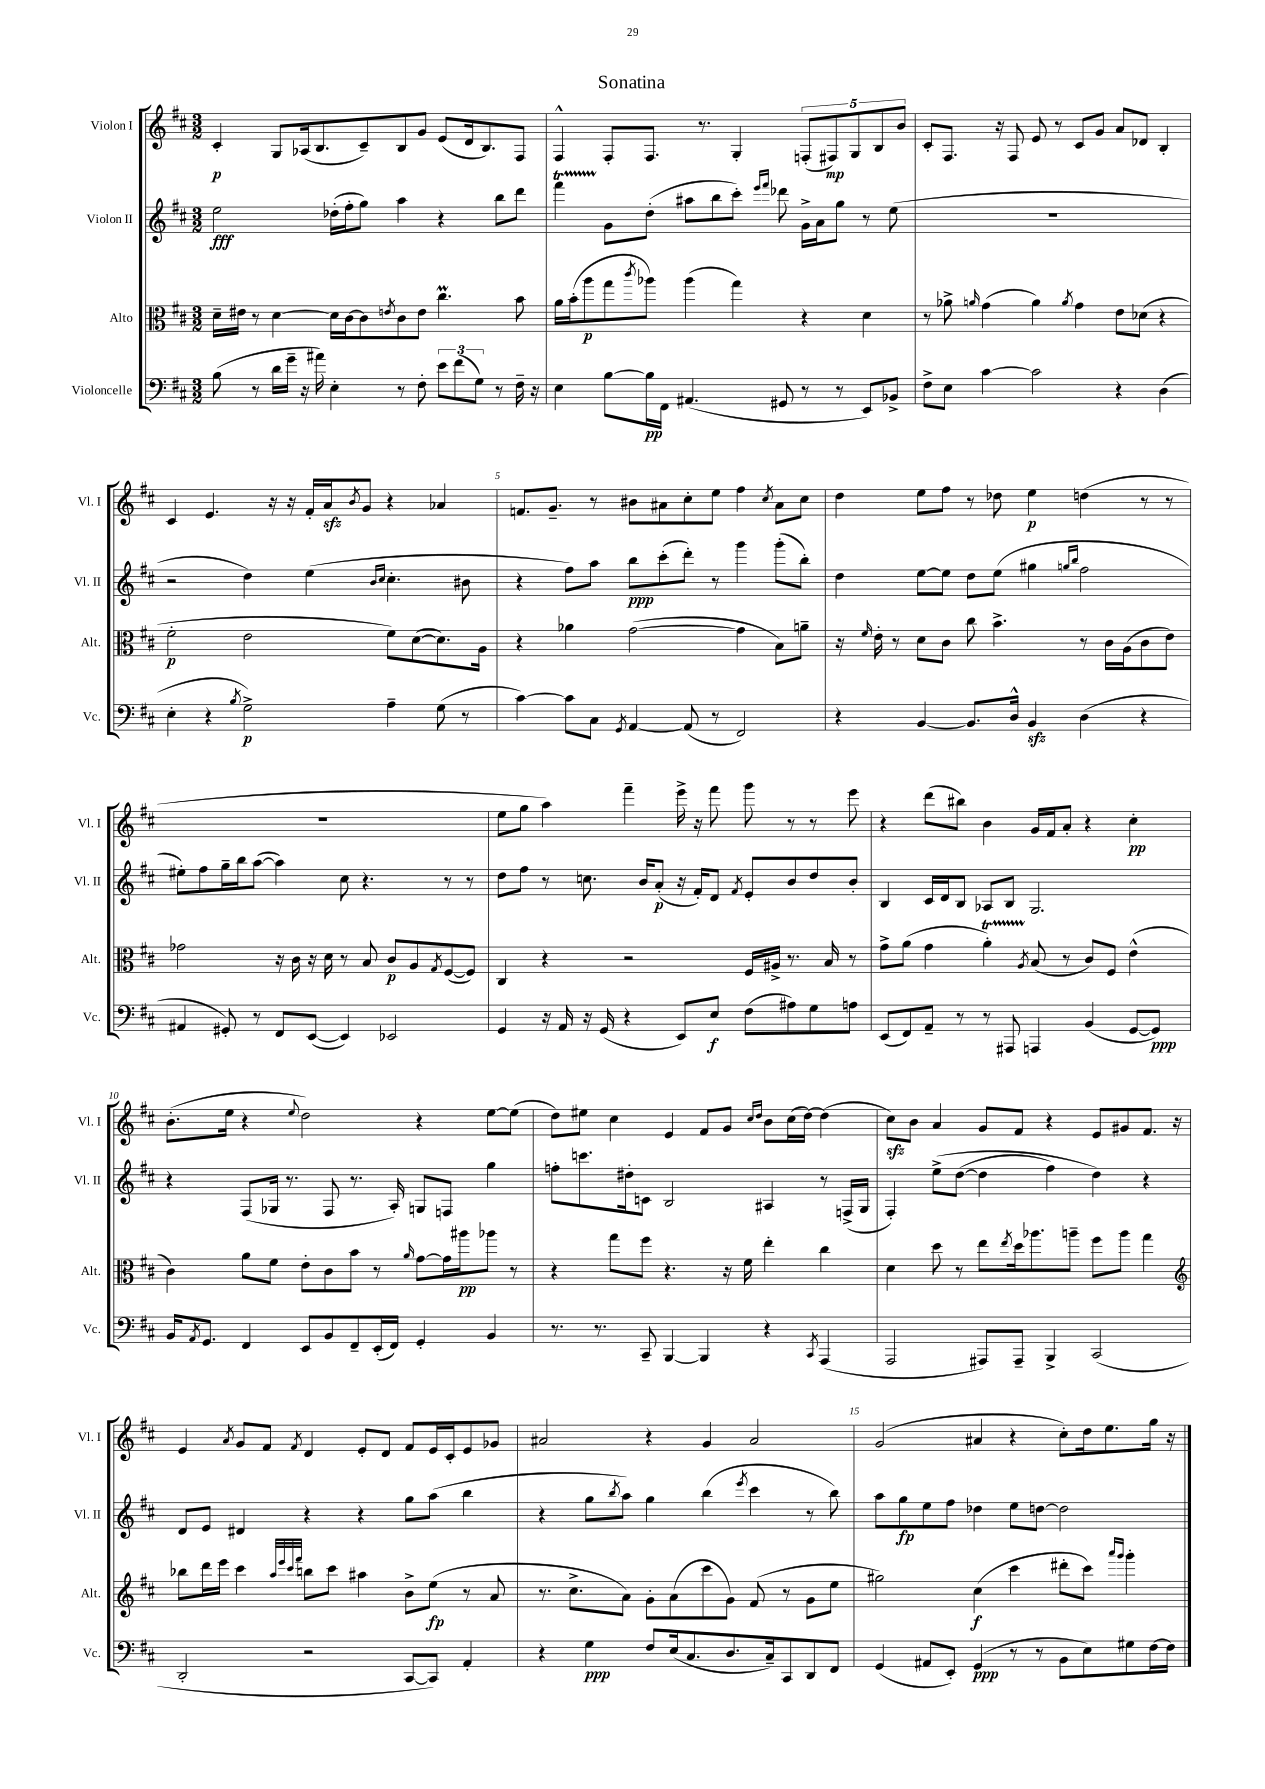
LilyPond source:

\header { title = "Sonatina" }
<<
\new StaffGroup <<
\new Staff = "s0" \with { instrumentName = "Violon I" shortInstrumentName = "Vl. I" } {
    \clef treble \key d \major \numericTimeSignature \time 3/2
    cis'4-.\p g8 aes16( b8. cis'8--) b8 g'8 e'8( d'16 b8.) fis8 |
    fis4-^ fis8-. fis8. r8. g4-. \tuplet 5/4 { f8-.( fis8\mp) g8 b8 b'8 } |
    cis'8-. fis8. r16 fis8 e'8 r8 cis'8 g'8 a'8 des'8 b4-. |
    cis'4 e'4. r16 r16 fis'16-. a'16\sfz \acciaccatura { b'8 } g'8 r4 aes'4 |
    f'8. g'8.-- r8 bis'8 ais'8 cis''8-. e''8 fis''4 \acciaccatura { cis''8 } ais'8 cis''8 |
    d''4 e''8 fis''8 r8 des''8 e''4\p d''4( r8 r8 |
    R1. |
    e''8 g''8 a''4) fis'''4-- e'''16-> r16 fis'''8 g'''8 r8 r8 e'''8 |
    r4 d'''8( bis''8) b'4 g'16 fis'16 a'8-. r4 cis''4-.\pp |
    b'8.-.( e''16 r4 \appoggiatura { e''8 } d''2) r4 e''8~ e''8( |
    d''8) eis''8 cis''4 e'4 fis'8 g'8 \grace { cis''16 d''16 } b'8 cis''16( d''16~) d''4( |
    cis''8\sfz) b'8 a'4 g'8 fis'8 r4 e'8 gis'8 fis'8. r16 |
    e'4 \acciaccatura { a'8 } g'8 fis'8 \acciaccatura { fis'8 } d'4 e'8-. d'8 fis'8 e'16 cis'16-. e'8 ges'8 |
    ais'2 r4 g'4 ais'2 |
    g'2( ais'4 r4 cis''8-.) d''16 e''8. g''16 r16 \bar "|." |
}
\new Staff = "s1" \with { instrumentName = "Violon II" shortInstrumentName = "Vl. II" } {
    \clef treble \key d \major \numericTimeSignature \time 3/2
    e''2\fff des''16-.( fis''16-. g''8) a''4 r4 b''8 d'''8 |
    fis'''4\startTrillSpan g'8\stopTrillSpan d''8-.( ais''8 b''8 cis'''8-.) \grace { e'''16 fis'''16 } des'''8 g'16-> a'16 g''8 r8 e''8( |
    R1. |
    r2 d''4) e''4( \grace { b'16 cis''16 } cis''4.-. bis'8 |
    r4 fis''8) a''8 b''8\ppp cis'''8-.( d'''8-.) r8 g'''4 g'''8-.( b''8-.) |
    d''4 e''8~ e''8 d''8 e''8( gis''4 \grace { g''16 b''16 } fis''2 |
    eis''8-.) fis''8 g''16-- b''16 a''8~( a''4) cis''8 r4. r8 r8 |
    d''8 fis''8 r8 c''8. b'16 a'8-.\p( r16 fis'16-.) d'8 \acciaccatura { fis'8 } e'8-. b'8 d''8 b'8-. |
    b4 cis'16 d'16 b8 aes8 b8 g2. |
    r4 fis8( ges16 r8. fis8 r8. a16-.) g8 f8 g''4 |
    f''8-. c'''8. dis''16-. c'8 b2 ais4 r8 f16->( g16 |
    fis4-.) e''8->\( d''8~( d''4 fis''4) d''4\) r4 |
    d'8 e'8 dis'4 r4 r4 g''8 a''8( b''4 |
    r4 g''8 \acciaccatura { b''8 } a''8) g''4 b''4( \acciaccatura { e'''8 } cis'''4 r8 b''8) |
    a''8 g''8\fp e''8 fis''8 des''4 e''8 d''8~ d''2 \bar "|." |
}
\new Staff = "s2" \with { instrumentName = "Alto" shortInstrumentName = "Alt." } {
    \clef alto \key d \major \numericTimeSignature \time 3/2
    d'16-- eis'16 r8 d'4~ d'16 cis'16~ cis'8 \acciaccatura { e'8 } cis'8 e'8 cis''4.\prall b'8 |
    a'16 b'16-.( a''8\p g''8 \acciaccatura { cis'''8 } aes''8) aes''4( g''4) r4 d'4 |
    r8 aes'8-> \grace { a'16 } g'4( a'4) \acciaccatura { a'8 } g'4 e'8 des'8( r4 |
    fis'2-.\p e'2 fis'8) d'8~( d'8.) a16 |
    r4 aes'4 g'2~( g'4 b8) a'8-- |
    r16 \grace { fis'16 } e'16-. r8 d'8 cis'8 cis''8 b'4.-> r8 cis'16 a16( cis'8 e'8) |
    ges'2 r16 cis'16 r16 d'16 r8 b8 cis'8\p a8 \acciaccatura { g8 } fis8~( fis8) |
    cis4 r4 r2 fis16 ais16-> r8. b16 r8 |
    g'8-> a'8( g'4 a'4-.\startTrillSpan) \acciaccatura { a8 } b8\stopTrillSpan( r8 cis'8) fis8 e'4-^( |
    cis'4) a'8 fis'8 e'8-. cis'8 b'8 r8 \grace { a'16 } g'8~ g'16 ais''16\pp aes''8 r8 |
    r4 g''8 fis''8 r4. r16 fis'16 e''4-. cis''4 |
    d'4 d''8 r8 e''8 \acciaccatura { e''8 } d''16 aes''8. a''8-- fis''8 a''8 g''4 |
    \clef treble bes''8 d'''16 e'''16 cis'''4 \grace { a''32 e'''32 cis'''32 fis'''32 } b''8 cis'''8 ais''4 b'8-> e''8\fp( r8 a'8 |
    r8. cis''8.-> a'8) g'8-. a'8( cis'''8 g'8) fis'8( r8 g'8 e''8 |
    gis''2) cis''4\f( cis'''4 dis'''8-. cis'''8) \grace { a'''16 g'''16 } g'''4-. \bar "|." |
}
\new Staff = "s3" \with { instrumentName = "Violoncelle" shortInstrumentName = "Vc." } {
    \clef bass \key d \major \numericTimeSignature \time 3/2
    b8( r8 d'16 g'16-- r16 ais'16) e4-. r8 fis8-. \tuplet 3/2 { e'8 fis'8( g8) } r8 fis16-- r16 |
    e4 b8~ b16\pp fis,16 ais,4.( gis,8 r8 r8 e,8) bes,8-> |
    fis8-> e8 cis'4~ cis'2 r4 d4( |
    e4-. r4 \acciaccatura { b8 } g2->\p) a4-- g8( r8 |
    cis'4~) cis'8 cis8 \acciaccatura { g,8 } a,4~ a,8( r8 fis,2) |
    r4 b,4~ b,8. d16-^ b,4\sfz d4( r4 |
    ais,4 gis,8-.) r8 fis,8 e,8~( e,4) ees,2 |
    g,4 r16 a,16 r16 g,16( r4 e,8) e8\f fis8( ais8) g8 a8 |
    e,8( fis,8) a,8-- r8 r8 ais,,8 a,,4 b,4( g,8~ g,8\ppp) |
    b,16 \acciaccatura { a,8 } g,8. fis,4 e,8 b,8 fis,8-- e,16-.( fis,16) g,4-. b,4 |
    r8. r8. cis,8-- b,,4~ b,,4 r4 \acciaccatura { cis,8 } a,,4( |
    a,,2 ais,,8) ais,,8-- b,,4-> cis,2( |
    d,2-. r2 cis,8~ cis,8) a,4-. |
    r4 g4\ppp fis8 e16( cis8. d8. cis16--) cis,8 d,8 fis,8 |
    g,4( ais,8 e,8-.) g,4\ppp( r8 r8 b,8 e8) gis8 fis16~ fis16 \bar "|." |
}
>>
>>
\layout { \context { \Score \override BarNumber.break-visibility = ##(#f #t #t) barNumberVisibility = #(every-nth-bar-number-visible 5) } }
